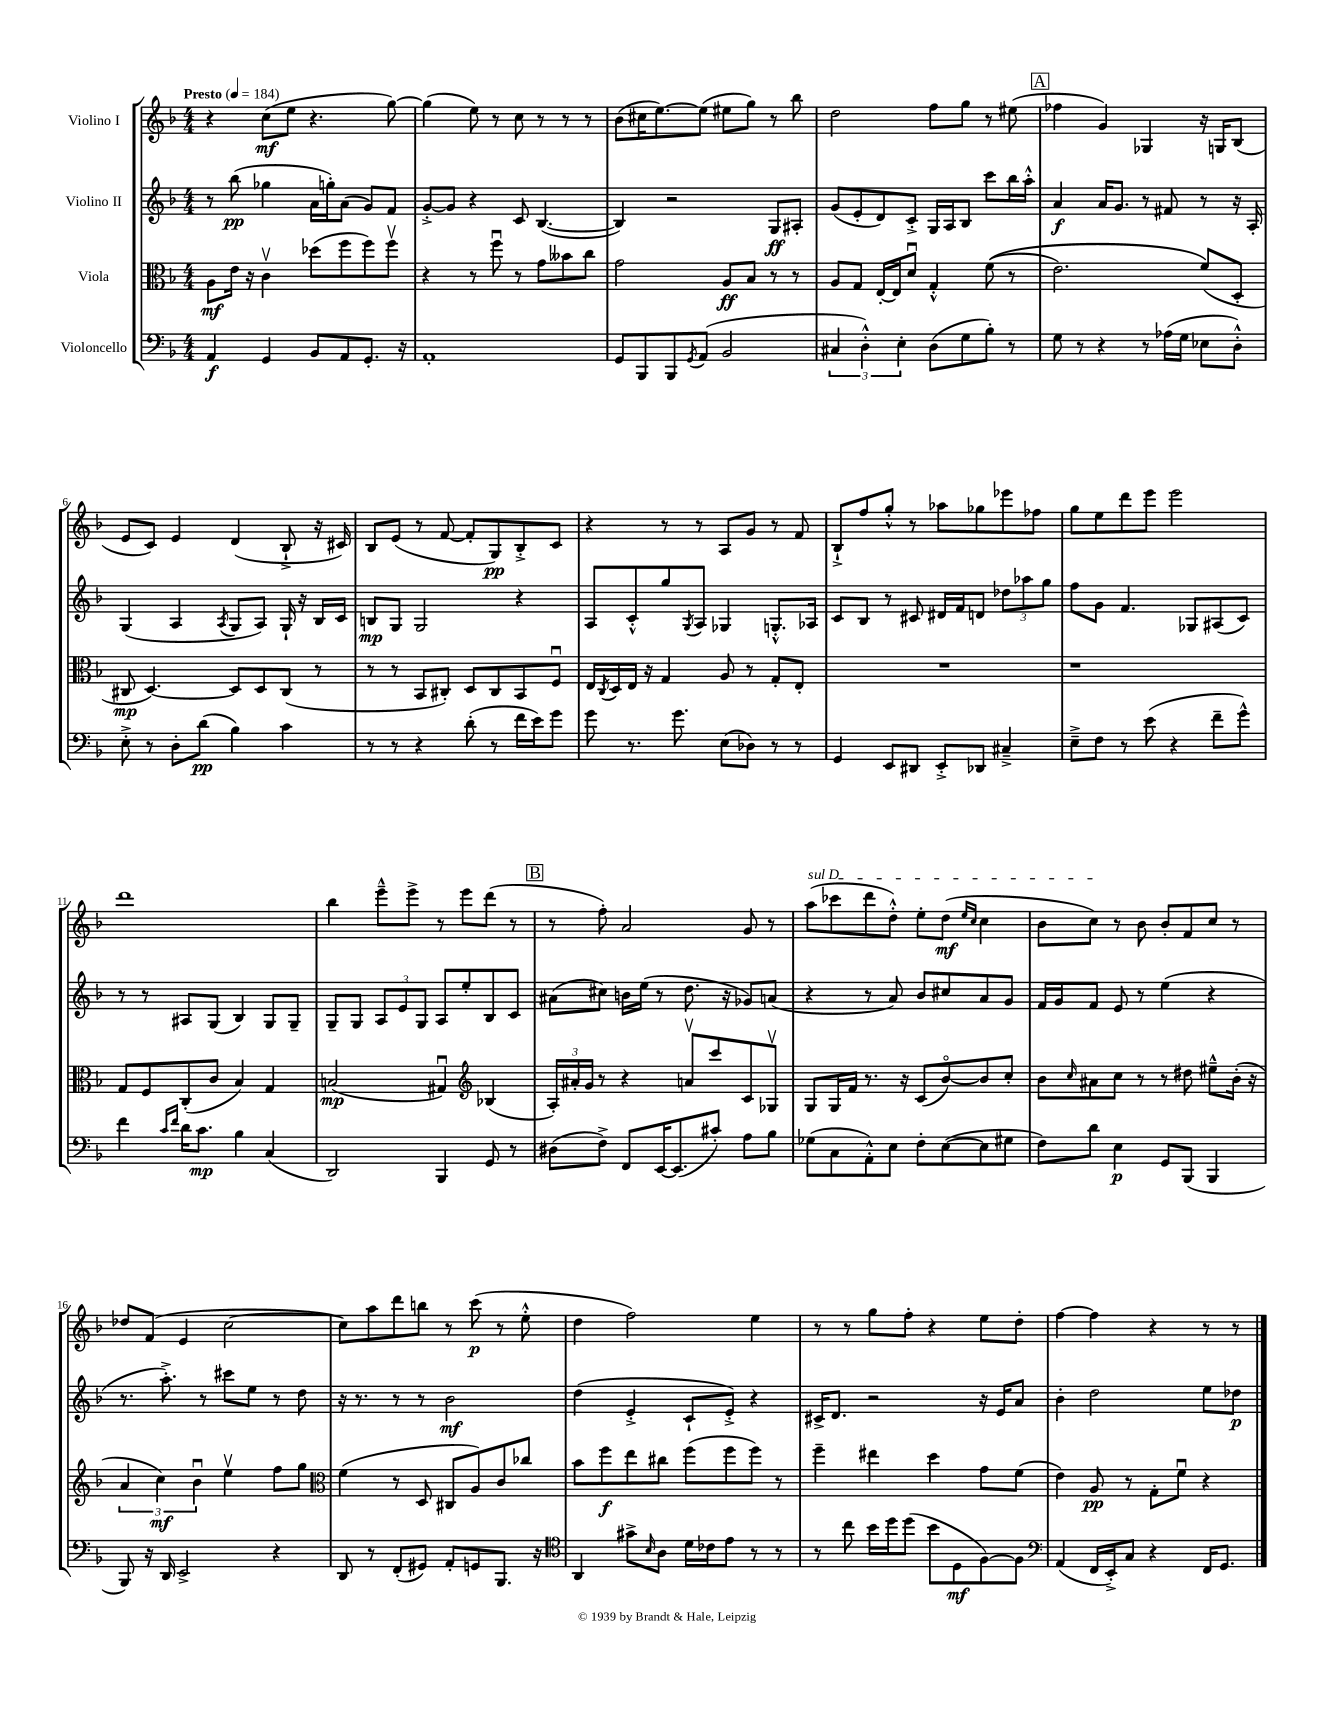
<<
\new StaffGroup <<
\new Staff = "s0" \with { instrumentName = "Violino I" } {
    \clef treble \key f \major \numericTimeSignature \time 4/4 \tempo "Presto" 4 = 184
    r4 c''8\mf( e''8 r4. g''8~) |
    g''4( e''8) r8 c''8 r8 r8 r8 |
    bes'8( cis''16 e''8.~) e''8( eis''8 g''8) r8 bes''8 |
    d''2 f''8 g''8 r8 eis''8( |
    \mark \markup { \box "A" } fes''4 g'4) ges4 r16 g16 bes8( |
    e'8 c'8) e'4 d'4( bes8-!-> r16 cis'16) |
    bes8 e'8( r8 f'8~ f'8-. g8\pp) bes8-.-> c'8 |
    r4 r8 r8 a8 g'8 r8 f'8 |
    bes8-!-> f''8 g''8-.-^ r8 aes''8 ges''8 ees'''8 fes''8 |
    g''8 e''8 d'''8 e'''8 e'''2 |
    d'''1 |
    bes''4 e'''8---^ e'''8-> r8 e'''8 d'''8( r8 |
    \mark \markup { \box "B" } r8 f''8-.) a'2 g'8 r8 |
    \once \override TextSpanner.bound-details.left.text = \markup { \italic "sul D" } a''8\startTextSpan( ces'''8 d'''8 d''8-.-^) e''8-. d''8\mf( \grace { e''16 c''16 } c''4 |
    bes'8 c''8\stopTextSpan) r8 bes'8 bes'8-. f'8 c''8 r8 |
    des''8 f'8( e'4 c''2~ |
    c''8) a''8 d'''8 b''8 r8 c'''8\p( r8 e''8-.-^ |
    d''4 f''2) e''4 |
    r8 r8 g''8 f''8-. r4 e''8 d''8-. |
    f''4~ f''4 r4 r8 r8 \bar "|." |
}
\new Staff = "s1" \with { instrumentName = "Violino II" } {
    \clef treble \key f \major \numericTimeSignature \time 4/4
    r8 bes''8\pp( ges''4 a'16 g''16-.) a'8( g'8) f'8 |
    g'8~-.-> g'8 r4 c'8 bes4.~( |
    bes4) r2 g8\ff ais8-. |
    g'8( e'8-. d'8) c'8-.-> g16 a16 bes8 c'''8 bes''16 a''16-.-^ |
    \mark \markup { \box "A" } a'4\f a'16 g'8. r8 fis'8 r8 r16 a16-. |
    g4( a4 \acciaccatura { a8 } g8 a8) g16-! r16 bes16 c'16 |
    b8\mp g8 g2 r4 |
    a8 c'8-.-^ g''8 \acciaccatura { g8 } a8 ges4 g8.-.-^ aes16 |
    c'8 bes8 r8 cis'8 dis'16 f'16 d'8 \tuplet 3/2 { des''8 aes''8 g''8 } |
    f''8 g'8 f'4. ges8 ais8( c'8) |
    r8 r8 ais8 g8( bes4) g8 g8-- |
    g8-- g8 \tuplet 3/2 { a8 e'8 g8 } a8 e''8-. bes8 c'8 |
    \mark \markup { \box "B" } ais'8( cis''8) b'16 e''16( r8 d''8. r16 ges'8) a'8( |
    r4 r8 a'8) bes'8 cis''8 a'8 g'8 |
    f'16 g'16 f'8 e'8 r8 e''4( r4 |
    r8. a''8.-.->) r8 cis'''8 e''8 r8 d''8 |
    r16 r8. r8 r8 bes'2\mf |
    d''4( e'4-.-> c'8-! e'8-.->) r4 |
    cis'16-> d'8. r2 r16 e'16 a'8 |
    bes'4-. d''2 e''8 des''8\p \bar "|." |
}
\new Staff = "s2" \with { instrumentName = "Viola" } {
    \clef alto \key f \major \numericTimeSignature \time 4/4
    a8\mf e'16 r16 c'4\upbow des''8( f''8 f''8) f''8\upbow |
    r4 r8 f''8\downbow r8 g'8 beses'8 c''8 |
    g'2 a8\ff bes8 r8 r8 |
    a8 g8 e16~-. e16 d'8\downbow g4-.-^ f'8(\( r8 |
    \mark \markup { \box "A" } e'2.) f'8(\) d8-. |
    cis8\mp d4.~) d8 d8 cis8( r8 |
    r8 r8 bes,8 cis8-.) d8 cis8 bes,8 f8\downbow |
    e16 \acciaccatura { c8 } d16 e16 r16 g4 a8 r8 g8-. e8-. |
    R1 |
    r1 |
    g8 f8 c8-.( c'8 bes4) g4 |
    b2\mp( gis4\downbow) \clef treble bes4( |
    \mark \markup { \box "B" } \tuplet 3/2 { a16-.) ais'16-. g'16 } r8 r4 a'8\upbow c'''8 c'8 ges8\upbow |
    g8 g16 f'16 r8. r16 c'8( bes'8~\flageolet) bes'8 c''8-. |
    bes'8 \grace { c''16 } ais'8 c''8 r8 r8 dis''8 eis''8---^ bes'16-.( r16 |
    \tuplet 3/2 { a'4 c''4\mf) bes'4\downbow } e''4\upbow f''8 g''8 |
    \clef alto f'4( r8 d8 cis8 a8) c'8 ces''8 |
    bes'8 f''8\f e''8 cis''8 f''8( f''8 f''8) r8 |
    f''4-- eis''4 d''4 g'8 f'8( |
    e'4) a8\pp r8 g8-. f'8\downbow r4 \bar "|." |
}
\new Staff = "s3" \with { instrumentName = "Violoncello" } {
    \clef bass \key f \major \numericTimeSignature \time 4/4
    a,4\f g,4 bes,8 a,8 g,8.-. r16 |
    a,1-. |
    g,8 bes,,8 bes,,8 \acciaccatura { g,8 } a,8( bes,2 |
    \tuplet 3/2 { cis4 d4-.-^) e4-. } d8( g8 bes8-.) r8 |
    \mark \markup { \box "A" } g8 r8 r4 r8 aes16( g16 ees8 d8-.-^) |
    e8-.-> r8 d8-. d'8\pp( bes4) c'4 |
    r8 r8 r4 d'8-.( r8 f'16 e'16) g'8 |
    g'8 r8. g'8. e8( des8) r8 r8 |
    g,4 e,8 dis,8 e,8-.-> des,8 cis4---> |
    e8---> f8 r8 e'8( r4 f'8-- g'8-^) |
    f'4 \grace { c'16 f'16 } d'16 c'8.\mp bes4 c4( |
    d,2) bes,,4 g,8 r8 |
    \mark \markup { \box "B" } dis8( f8->) f,8 e,16~ e,8.( cis'8-.) a8 bes8 |
    ges8( c8 a,8-.-^) e8 f8-. e8~( e8 gis8 |
    f8) d'8 e4\p g,8 bes,,8( bes,,4 |
    bes,,8) r16 d,16 e,2-> r4 |
    d,8 r8 f,8-.( gis,8) a,8-. g,8 bes,,8. r16 |
    \clef tenor a,4 gis'8-> \grace { bes16 } a8 d'16 ces'16 e'8 r8 r8 |
    r8 c''8 bes'16 d''16 d''8( bes'8 d8\mf f8~) f8 |
    \clef bass a,4( f,16 e,16-.->) c8 r4 f,16 g,8. \bar "|." |
}
>>
>>
